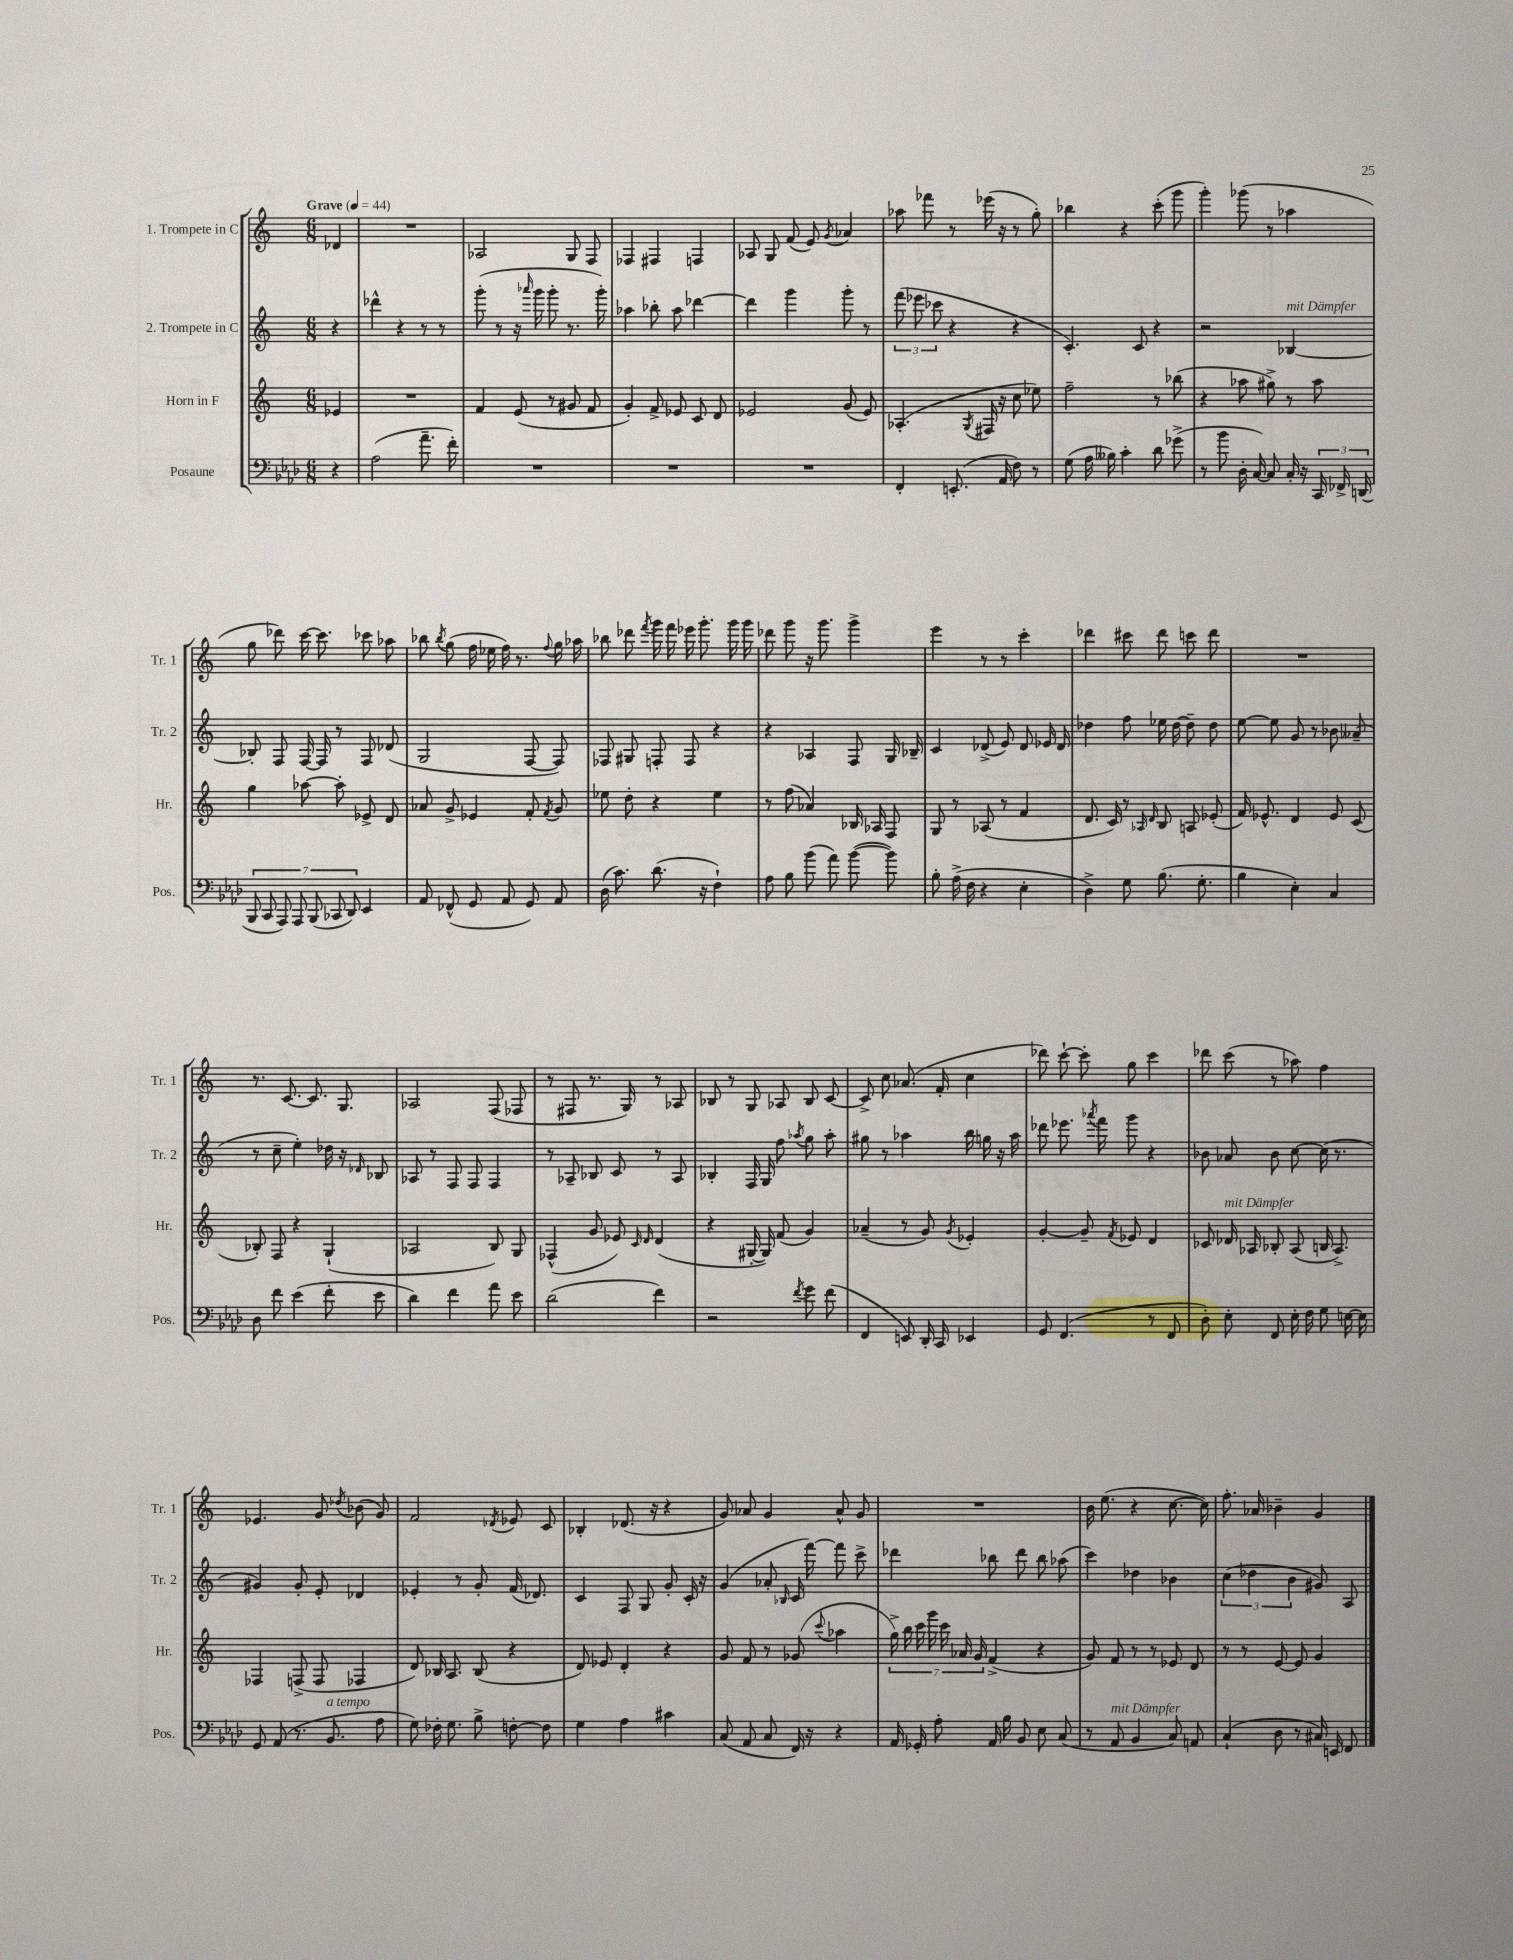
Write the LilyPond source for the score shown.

<<
\new StaffGroup <<
\new Staff = "s0" \with { instrumentName = "1. Trompete in C" shortInstrumentName = "Tr. 1" } {
    \clef treble \key c \major \numericTimeSignature \time 6/8 \partial 4 \tempo "Grave" 4 = 44
    \autoBeamOff des'4 |
    R2. |
    aes2 g8 f8 |
    fes4 fis4 f4 |
    aes8 g8 f'8( e'8) \acciaccatura { g'8 } aes'4 |
    aes''8 fes'''8 r8 ees'''16( r16 r8 g''8-.) |
    bes''4 r4 c'''8-.( g'''8 |
    g'''4-.) ges'''8( r8 aes''4 |
    g''8 des'''8) c'''16~ c'''8. ces'''8 aes''8 |
    bes''8 \acciaccatura { bes''8 } g''8( f''16 ees''16 f''16) r8. \appoggiatura { f''8 } g''16 aes''16 |
    bes''8 des'''8 \acciaccatura { f'''8 } g'''16 f'''16 ees'''16 g'''8.-. g'''16 g'''16 |
    des'''8 g'''8 r16 g'''8. g'''4-> |
    e'''4 r8 r8 c'''4-. |
    des'''4 cis'''8 des'''8 c'''8 des'''8 |
    R2. |
    r8. c'8.~ c'8. g8. |
    aes2 f8( fes8 |
    r8 fis8 r8. g16) r8 aes8 |
    bes8 r8 g8 aes8 bes8 c'8~ |
    c'8-> c''8 aes'8.( f'16-. c''4 |
    des'''8) c'''8~-! c'''8-. g''8 c'''4 |
    des'''8 c'''8( r8 aes''8) f''4 |
    ees'4. g'8 \acciaccatura { des''8 } bes'8( g'8) |
    f'2 \acciaccatura { des'8 } ees'8 c'8 |
    bes4-. des'8.( r16 r4 |
    g'8) aes'8 g'4 aes'8-^ g'8 |
    R2. |
    b'16 e''8.( r4 c''8.~ c''16) |
    f''8.-. aes'16 bes'4-- g'4 \bar "|." |
}
\new Staff = "s1" \with { instrumentName = "2. Trompete in C" shortInstrumentName = "Tr. 2" } {
    \clef treble \key c \major \numericTimeSignature \time 6/8 \partial 4
    \autoBeamOff r4 |
    des'''4-^ r4 r8 r8 |
    g'''8-.( r8 r16 \grace { aes'''16 } g'''16 g'''8-. r8. g'''16-.) |
    aes''4 bes''8-. aes''8 des'''4~ |
    des'''4 g'''4 g'''8-. r8 |
    \tuplet 3/2 { f'''8( ees'''8 ces'''8 } r4 r4 |
    c'4.-.) c'8 r4 |
    r2 bes4~^\markup { \italic "mit Dämpfer" } |
    bes8-. f8 f16~ f16 r8 f8 des'8( |
    g2 f8~ f8) |
    fes8 gis8 f8-. f8 r4 |
    r4 aes4 f8 g16 bes16-- |
    c'4 des'8->( e'8) des'8 ees'16 des'16 |
    des''4 f''8 ees''16 des''16~ des''8-- des''8 |
    e''8~ e''8 g'8 r8 bes'8 aeses'8--( |
    r8 c''8-- e''4-.) des''16 r16 \grace { des'16 } bes8 |
    aes8 r8 f8 f8 f4 |
    r8 aes8-- bes8 c'8 r8 aes8 |
    bes4-. f16 g16 f''8 \acciaccatura { aes''8 } g''8 aes''8-. |
    gis''8 r8 aes''4 b''16 g''16 r16 aes''16 |
    des'''8 ees'''8. \acciaccatura { aes'''8 } f'''16 g'''8 r4 |
    bes'8 aes'8 bes'8 c''8~ c''16( r8. |
    gis'4) gis'8-. e'8-. des'4 |
    ees'4-. r8 g'8-. f'16( des'8.) |
    c'4 f8 g8 g'8-. c'16-. r16 |
    g'4( aes'8-. \grace { bes16 } c'16 f'''16~) f'''8 c'''8-> |
    des'''4 bes''8 des'''8 bes''8 aes''8( |
    c'''4) des''4 bes'4 |
    \tuplet 3/2 { c''4( des''4 b'4 } gis'8) a8 \bar "|." |
}
\new Staff = "s2" \with { instrumentName = "Horn in F" shortInstrumentName = "Hr." } {
    \clef treble \key c \major \numericTimeSignature \time 6/8 \partial 4
    \autoBeamOff ees'4 |
    R2. |
    f'4 e'8( r8 gis'8 f'8 |
    g'4-.) f'8-> ees'8 c'8 d'8 |
    ees'2 g'8( ees'8) |
    aes4.-.( \acciaccatura { g8 } fis16 r16 c''8 ees''8) |
    f''2-- r8 bes''8( |
    r4 aes''8 gis''8->) r8 aes''8 |
    g''4 aes''8~ aes''8-. ees'8-> d'8 |
    aes'8 g'8-> ees'4 f'8-. \acciaccatura { f'8 } g'8 |
    ees''8 d''8-. r4 ees''4 |
    r8 f''8( aes'4) bes16 aes16 f8 |
    g8 r8 aes8( r8 f'4 |
    d'8. c'16) r8 \grace { aes16 d'16 } b8 a8 ees'8-.( |
    f'16) ees'8.-^ d'4 ees'8 c'8( |
    bes8-.) f8 r4 g4-!( |
    aes2 b8) g8 |
    fes4-^( g'8 ees'8) \grace { c'16 d'16 } d'4( |
    r4 gis16~-. gis16) f'8( g'4) |
    aes'4--( r8 g'8) \acciaccatura { g'8 } ees'4-. |
    g'4~-. g'8-- \acciaccatura { f'8 } ees'8 d'4 |
    ces'8 des'16^\markup { \italic "mit Dämpfer" } aes16 bes8-. aes8( b16 aes8.->) |
    fes4 f8->( f8 fes4 |
    d'8) bes16 a8. bes8( r4 |
    d'8) ees'8 d'4-. r4 |
    g'8 f'8 r8 ges'8( \appoggiatura { c'''8 } aes''4 |
    \tuplet 7/4 { g''16->) b''16 c'''16 g'''16 c'''16 aes'16 g'16 } f'4->( r4 |
    g'8) f'8 r8 r8 ees'8 d'8 |
    r8 r8 e'8~ e'8 g'4 \bar "|." |
}
\new Staff = "s3" \with { instrumentName = "Posaune" shortInstrumentName = "Pos." } {
    \clef bass \key aes \major \numericTimeSignature \time 6/8 \partial 4
    \autoBeamOff r4 |
    aes2( aes'8.-- f'16-.) |
    R2. |
    R2. |
    R2. |
    f,4-. e,8.-.( aes,16 f8) r8 |
    g8( aes16 beses16) c'4-. des'8 ges'8->( |
    r8 bes'8 des16-. c16~) c8 c16-. r16 \tuplet 3/2 { c,16 fes,16-> d,16( } |
    \tuplet 7/4 { bes,,8 c,8 aes,,8) aes,,8 bes,,8( ces,8 des,8) } ees,4 |
    aes,8 fes,8-^( g,8 aes,8 g,8) aes,8 |
    des16( c'8.) des'8.( r16 f4-!) |
    aes8 bes8 bes'8( aes'8) bes'8~( bes'8) |
    bes8-. aes16->( f16 r4 ees4-. |
    des4->) g8 bes8.( g8.-. |
    bes4 ees4-.) c4 |
    des8 f'8 ees'4( f'8-. ees'8 |
    des'4) f'4 aes'8 ees'8 |
    des'2( f'4) |
    r2 \acciaccatura { f'8 } g'8 f'8( |
    f,4 e,8) des,16-. c,16 ees,4 |
    g,8 f,4.( r8 f,8 |
    des8-.) ees8-. f,8 ees16-. f16 g8 e16~ e16 |
    g,8 aes,8( r8. bes,8.^\markup { \italic "a tempo" } aes8 |
    g8) fes16-. g8. bes8-> f8~-. f8 |
    g4 aes4 cis'4 |
    c8( aes,8 c8 f,16) r16 r4 |
    aes,16 ges,16-. aes8-. aes,16 bes16 bes,8 ees8 c8( |
    r8 aes,8^\markup { \italic "mit Dämpfer" } bes,4 c8) a,8 |
    c4-!( des8 r8 cis16) e,16 f,8 \bar "|." |
}
>>
>>
\layout { \context { \Score \remove "Bar_number_engraver" } }
